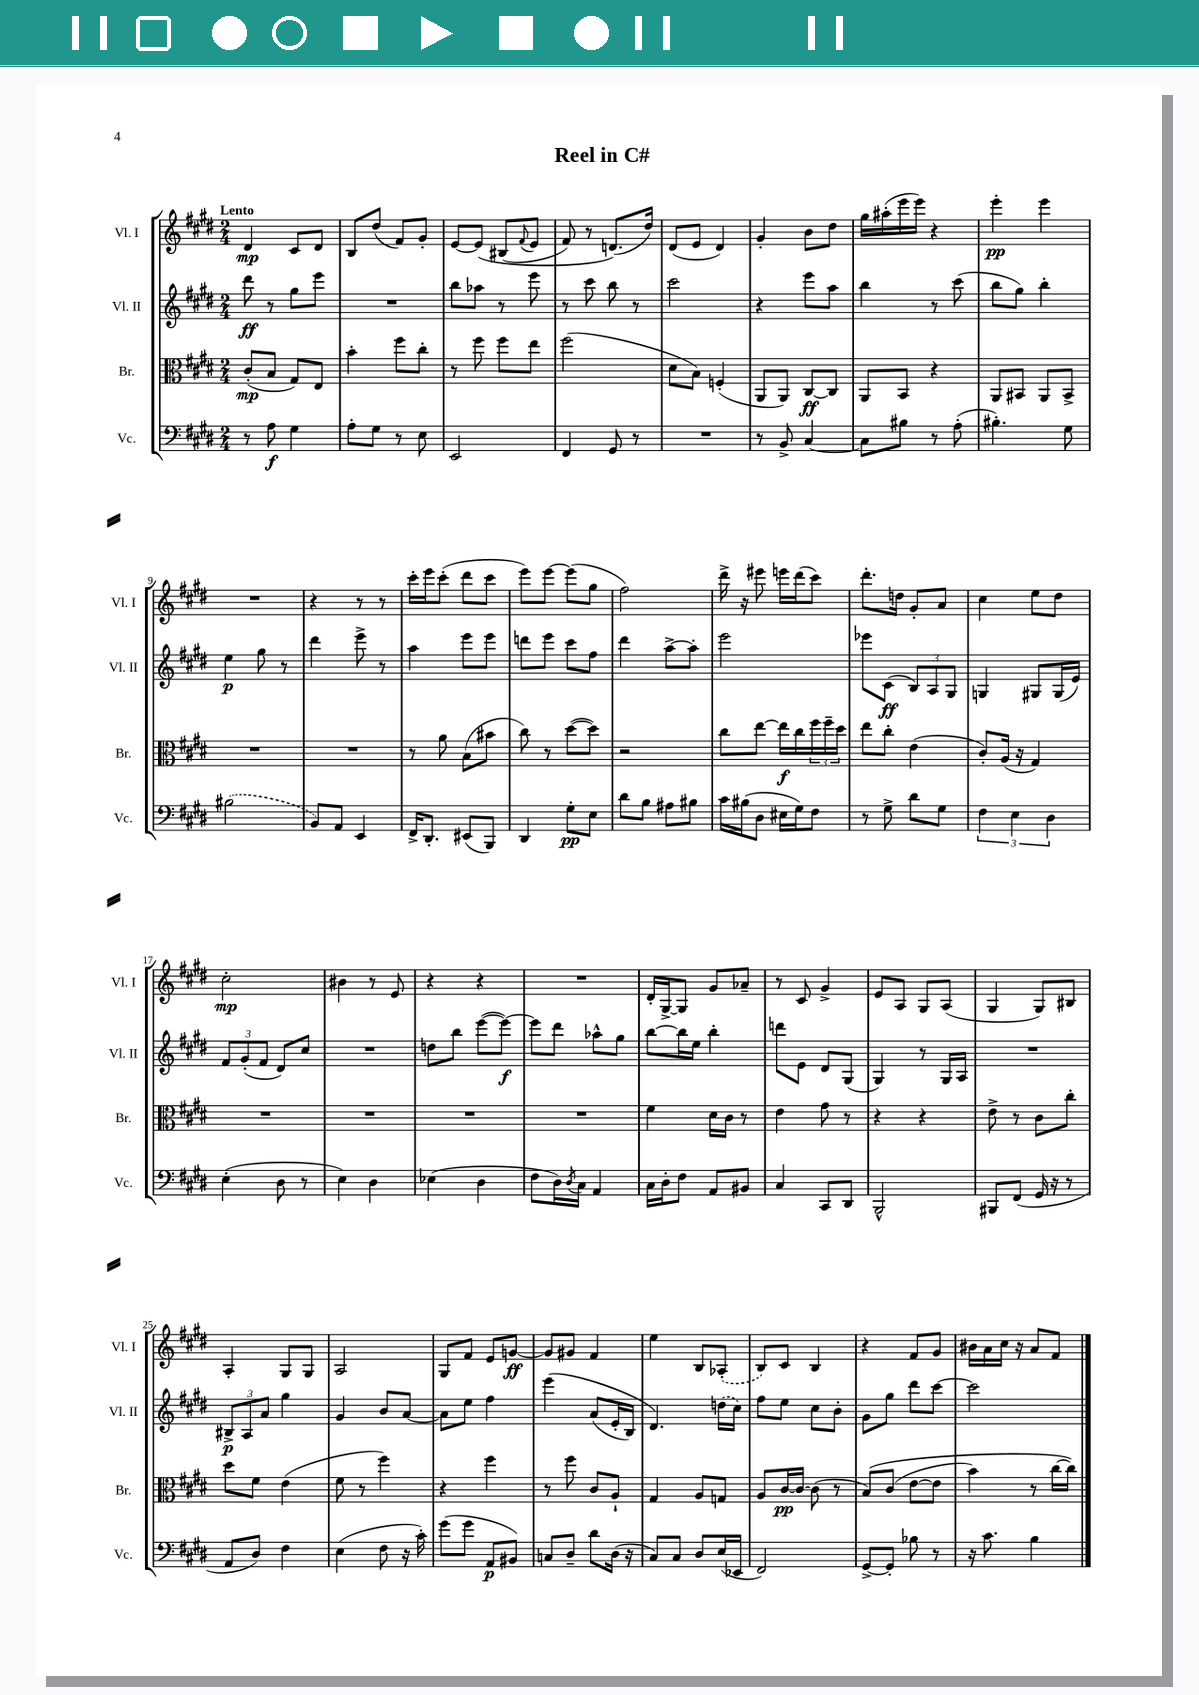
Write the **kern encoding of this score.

**kern	**dynam	**kern	**dynam	**kern	**dynam	**kern	**dynam
*part4	*part4	*part3	*part3	*part2	*part2	*part1	*part1
*staff4	*staff4	*staff3	*staff3	*staff2	*staff2	*staff1	*staff1
*I"Vc.	*	*I"Br.	*	*I"Vl. II	*	*I"Vl. I	*
*I'Vc.	*	*I'Br.	*	*I'Vl. II	*	*I'Vl. I	*
*clefF4	*	*clefC3	*	*clefG2	*	*clefG2	*
*k[f#c#g#d#]	*	*k[f#c#g#d#]	*	*k[f#c#g#d#]	*	*k[f#c#g#d#]	*
*M2/4	*	*M2/4	*	*M2/4	*	*M2/4	*
=1	=1	=1	=1	=1	=1	=1	=1
!	!	!	!	!	!	!LO:TX:a:B:t=Lento	!
8r	.	(8c#'/L	mp	8ddd#\	ff	4d#/	mp
8A\	f	8B/J	.	8r	.	.	.
4G#\	.	8G#/L)	.	8gg#\L	.	8c#/L	.
.	.	8E/J	.	8eee\J	.	8d#/J	.
=2	=2	=2	=2	=2	=2	=2	=2
8A'\L	.	4b'\	.	2r	.	8B/L	.
8G#\J	.	.	.	.	.	(8dd#/J	.
8r	.	8ff#\L	.	.	.	8f#/L)	.
8E\	.	8cc#'\J	.	.	.	8g#'/J	.
=3	=3	=3	=3	=3	=3	=3	=3
2EE/	.	8r	.	8bb\L	.	[8e/L	.
.	.	8ff#\	.	8aa-X\J	.	(8e/J]	.
.	.	8ff#\L	.	8r	.	(8B#X/L	.
.	.	.	.	.	.	8qqf#/	.
.	.	8ee\J	.	8eee\	.	8e/J	.
=4	=4	=4	=4	=4	=4	=4	=4
4FF#/	.	(2ff#\	.	8r	.	8f#/)	.
.	.	.	.	8ccc#\	.	8r	.
8GG#/	.	.	.	8bb\	.	(8.dn/L)	.
8r	.	.	.	8r	.	.	.
.	.	.	.	.	.	16dd#/Jk)	.
=5	=5	=5	=5	=5	=5	=5	=5
2r	.	8d#\L	.	2ccc#\	.	(8d#/L	.
.	.	8B\J)	.	.	.	8e/J	.
.	.	(4Fn'/	.	.	.	4d#/)	.
=6	=6	=6	=6	=6	=6	=6	=6
8r	.	8AA/L	.	4r	.	4g#'/	.
8BB^/	.	8AA/J)	.	.	.	.	.
[4C#/	.	[8C#/L	ff	8eee\L	.	8b\L	.
.	.	8C#/J]	.	8aa\J	.	8dd#\J	.
=7	=7	=7	=7	=7	=7	=7	=7
8C#\L]	.	8AA/L	.	4bb\	.	16gg#\LL	.
.	.	.	.	.	.	(16aa#X'\	.
8B#X\J	.	8BB/J	.	.	.	16eee\	.
.	.	.	.	.	.	16eee\JJ)	.
8r	.	4r	.	8r	.	4r	.
(8A'\	.	.	.	(8ccc#\	.	.	.
=8	=8	=8	=8	=8	=8	=8	=8
4.B#X'\)	.	8AA/L	.	8bb\L	.	4eee'\	pp
.	.	8BB#X/J	.	8gg#\J)	.	.	.
.	.	8AA/L	.	4bb'\	.	4eee\	.
8G#\	.	8BB#^/J	.	.	.	.	.
!!LO:LB:g=z
=9	=9	=9	=9	=9	=9	=9	=9
(2B#X\	.	2r	.	4ee\	p	2r	.
.	.	.	.	8gg#\	.	.	.
.	.	.	.	8r	.	.	.
=10	=10	=10	=10	=10	=10	=10	=10
8BB/L)	.	2r	.	4ddd#\	.	4r	.
8AA/J	.	.	.	.	.	.	.
4EE/	.	.	.	8eee^\	.	8r	.
.	.	.	.	8r	.	8r	.
=11	=11	=11	=11	=11	=11	=11	=11
16FF#^/KL	.	8r	.	4aa\	.	16ccc#'\LL	.
8.DD#'/J	.	.	.	.	.	16eee\J	.
.	.	8a\	.	.	.	(8ccc#'\J	.
(8EE#X/L	.	(8B\L	.	8eee\L	.	8ddd#\L	.
8BBB/J)	.	8b#X\J	.	8eee\J	.	8ccc#\J	.
=12	=12	=12	=12	=12	=12	=12	=12
4DD#/	.	8cc#\)	.	8dddn\L	.	8eee\L)	.
.	.	8r	.	8eee\J	.	[8eee\J	.
8G#'\L	pp	([8dd#\L	.	8ccc#\L	.	(8eee\L]	.
8E\J	.	8dd#\J])	.	8ff#\J	.	8gg#\J	.
=13	=13	=13	=13	=13	=13	=13	=13
8d#\L	.	2r	.	4ddd#\	.	2ff#\)	.
8B\J	.	.	.	.	.	.	.
8A#X\L	.	.	.	[8aa^\L	.	.	.
8B#X\J	.	.	.	8aa'\J]	.	.	.
=14	=14	=14	=14	=14	=14	=14	=14
16c#\LL	.	8cc#\L	.	2eee\	.	16ddd#^\	.
(16B#X\J	.	.	.	.	.	16r	.
8D#\J	.	[8ee\J	.	.	.	8eee#X\	.
16E#X\LL	.	16ee\LL]	f	.	.	16eeen\LL	.
16G#\J)	.	16cc#\	.	.	.	(16ddd#\J	.
8F#\J	.	24ff#\	.	.	.	8ccc#\J)	.
.	.	24ff#~\	.	.	.	.	.
.	.	24dd#\JJ	.	.	.	.	.
=15	=15	=15	=15	=15	=15	=15	=15
8r	.	8ee\L	.	8eee-X\L	.	8.ddd#'\L	.
8G#^\	.	8cc#'\J	.	(8c#\J	ff	.	.
.	.	.	.	.	.	16ddn\Jk	.
8d#\L	.	(4e\	.	12B/L)	.	8g#'/L	.
.	.	.	.	12A/	.	.	.
8G#\J	.	.	.	.	.	8a/J	.
.	.	.	.	12G#/J	.	.	.
=16	=16	=16	=16	=16	=16	=16	=16
6F#\	.	8c#'/L)	.	4Gn/	.	4cc#\	.
.	.	(16A/Jk	.	.	.	.	.
6E\	.	.	.	.	.	.	.
.	.	16r	.	.	.	.	.
.	.	4G#/)	.	8G#X/L	.	8ee\L	.
6D#\	.	.	.	.	.	.	.
.	.	.	.	(16G#/L	.	8dd#\J	.
.	.	.	.	16e/JJ)	.	.	.
!!LO:LB:g=z
=17	=17	=17	=17	=17	=17	=17	=17
(4E'\	.	2r	.	12f#/L	.	2cc#'\	mp
.	.	.	.	(12g#'/	.	.	.
.	.	.	.	12f#/J	.	.	.
8D#\	.	.	.	8d#/L)	.	.	.
8r	.	.	.	8cc#/J	.	.	.
=18	=18	=18	=18	=18	=18	=18	=18
4E\)	.	2r	.	2r	.	4b#X\	.
4D#\	.	.	.	.	.	8r	.
.	.	.	.	.	.	8e/	.
=19	=19	=19	=19	=19	=19	=19	=19
(4E-X\	.	2r	.	8ddn\L	.	4r	.
.	.	.	.	8bb\J	.	.	.
4D#\	.	.	.	([8eee\L	.	4r	.
.	.	.	.	8eee\J_)	f	.	.
=20	=20	=20	=20	=20	=20	=20	=20
8F#\L	.	2r	.	8eee\L]	.	2r	.
16D#\L)	.	.	.	8ddd#\J	.	.	.
8qD#/	.	.	.	.	.	.	.
16C#\JJ	.	.	.	.	.	.	.
4AA/	.	.	.	8aa-X^^\L	.	.	.
.	.	.	.	8gg#\J	.	.	.
=21	=21	=21	=21	=21	=21	=21	=21
16C#\LL	.	4f#\	.	[8bb\L	.	16d#'/LL	.
16D#'\J	.	.	.	.	.	[16G#^/J	.
8F#\J	.	.	.	16bb\L]	.	8G#/J]	.
.	.	.	.	16ee\JJ	.	.	.
8AA/L	.	16d#\LL	.	4bb'\	.	8g#/L	.
.	.	16c#\JJ	.	.	.	.	.
8BB#X/J	.	8r	.	.	.	8a-X~/J	.
=22	=22	=22	=22	=22	=22	=22	=22
4C#/	.	4e\	.	8dddn\L	.	8r	.
.	.	.	.	8e\J	.	8c#/	.
8CC#/L	.	8g#\	.	8d#/L	.	4g#^/	.
8DD#/J	.	8r	.	(8G#/J	.	.	.
=23	=23	=23	=23	=23	=23	=23	=23
2BBB^^/	.	4r	.	4G#/)	.	8e/L	.
.	.	.	.	.	.	8A/J	.
.	.	4r	.	8r	.	8G#/L	.
.	.	.	.	16G#/LL	.	(8A/J	.
.	.	.	.	16A/JJ	.	.	.
=24	=24	=24	=24	=24	=24	=24	=24
8BBB#X/L	.	8e^\	.	2r	.	4G#/	.
(8FF#/J	.	8r	.	.	.	.	.
16GG#/	.	8c#\L	.	.	.	8G#/L)	.
16r	.	.	.	.	.	.	.
8r	.	8cc#'\J	.	.	.	8B#X/J	.
!!LO:LB:g=z
=25	=25	=25	=25	=25	=25	=25	=25
8AA/L	.	8dd#\L	.	12B#X^/L	p	4A'/	.
.	.	.	.	12A/	.	.	.
8D#/J)	.	8f#\J	.	.	.	.	.
.	.	.	.	12a/J	.	.	.
4F#\	.	(4e\	.	4gg#\	.	8G#/L	.
.	.	.	.	.	.	8G#/J	.
=26	=26	=26	=26	=26	=26	=26	=26
(4E\	.	8f#\	.	4g#/	.	2A/	.
.	.	8r	.	.	.	.	.
8F#\	.	4ff#\)	.	8b/L	.	.	.
16r	.	.	.	[8a/J	.	.	.
16c#'\)	.	.	.	.	.	.	.
=27	=27	=27	=27	=27	=27	=27	=27
(8g#\L	.	4r	.	8a\L]	.	8G#/L	.
8g#\J	.	.	.	8ee\J	.	8f#/J	.
8AA/L	p	4ff#\	.	4ff#\	.	8e/L	.
8BB#X/J)	.	.	.	.	.	[8gn/J	ff
=28	=28	=28	=28	=28	=28	=28	=28
8Cn/L	.	8r	.	(4eee\	.	8g/L]	.
8D#~/J	.	8ff#\	.	.	.	8g#X/J	.
8d#\L	.	8c#/L	.	(8a/L	.	4f#/	.
(16D#\Jk	.	8A`/J	.	16e'/L	.	.	.
16r	.	.	.	16B/JJ)	.	.	.
=29	=29	=29	=29	=29	=29	=29	=29
8C#/L)	.	4G#/	.	4.d#/)	.	4ee\	.
8C#/J	.	.	.	.	.	.	.
8D#/L	.	8A/L	.	.	.	8B/L	.
(16E/L	.	8Gn/J	.	(16ddn\LL	.	(8A-X'/J	.
16EE-X/JJ	.	.	.	16cc#\JJ)	.	.	.
=30	=30	=30	=30	=30	=30	=30	=30
2FF#/)	.	8A/L	.	8ff#\L	.	8B/L)	.
.	.	[16c#/L	pp	8ee\J	.	8c#/J	.
.	.	16c#/JJ_	.	.	.	.	.
.	.	(8c#\]	.	8cc#\L	.	4B/	.
.	.	8r	.	8b'\J	.	.	.
=31	=31	=31	=31	=31	=31	=31	=31
[8GG#^/L	.	(8B/L)	.	8g#\L	.	4r	.
8GG#'/J]	.	(8c#/J	.	8gg#\J	.	.	.
8B-X\	.	[8e\L	.	8ddd#\L	.	8f#/L	.
8r	.	8e\J]	.	[8ccc#\J	.	8g#/J	.
=32	=32	=32	=32	=32	=32	=32	=32
16r	.	4b\)	.	2ccc#\]	.	16b#X\LL	.
8.c#\	.	.	.	.	.	16a\	.
.	.	.	.	.	.	16cc#\JJ	.
.	.	.	.	.	.	16r	.
4B\	.	8r	.	.	.	8a/L	.
.	.	[16cc#\LL	.	.	.	8f#/J	.
.	.	16cc#\JJ])	.	.	.	.	.
==	==	==	==	==	==	==	==
*-	*-	*-	*-	*-	*-	*-	*-
